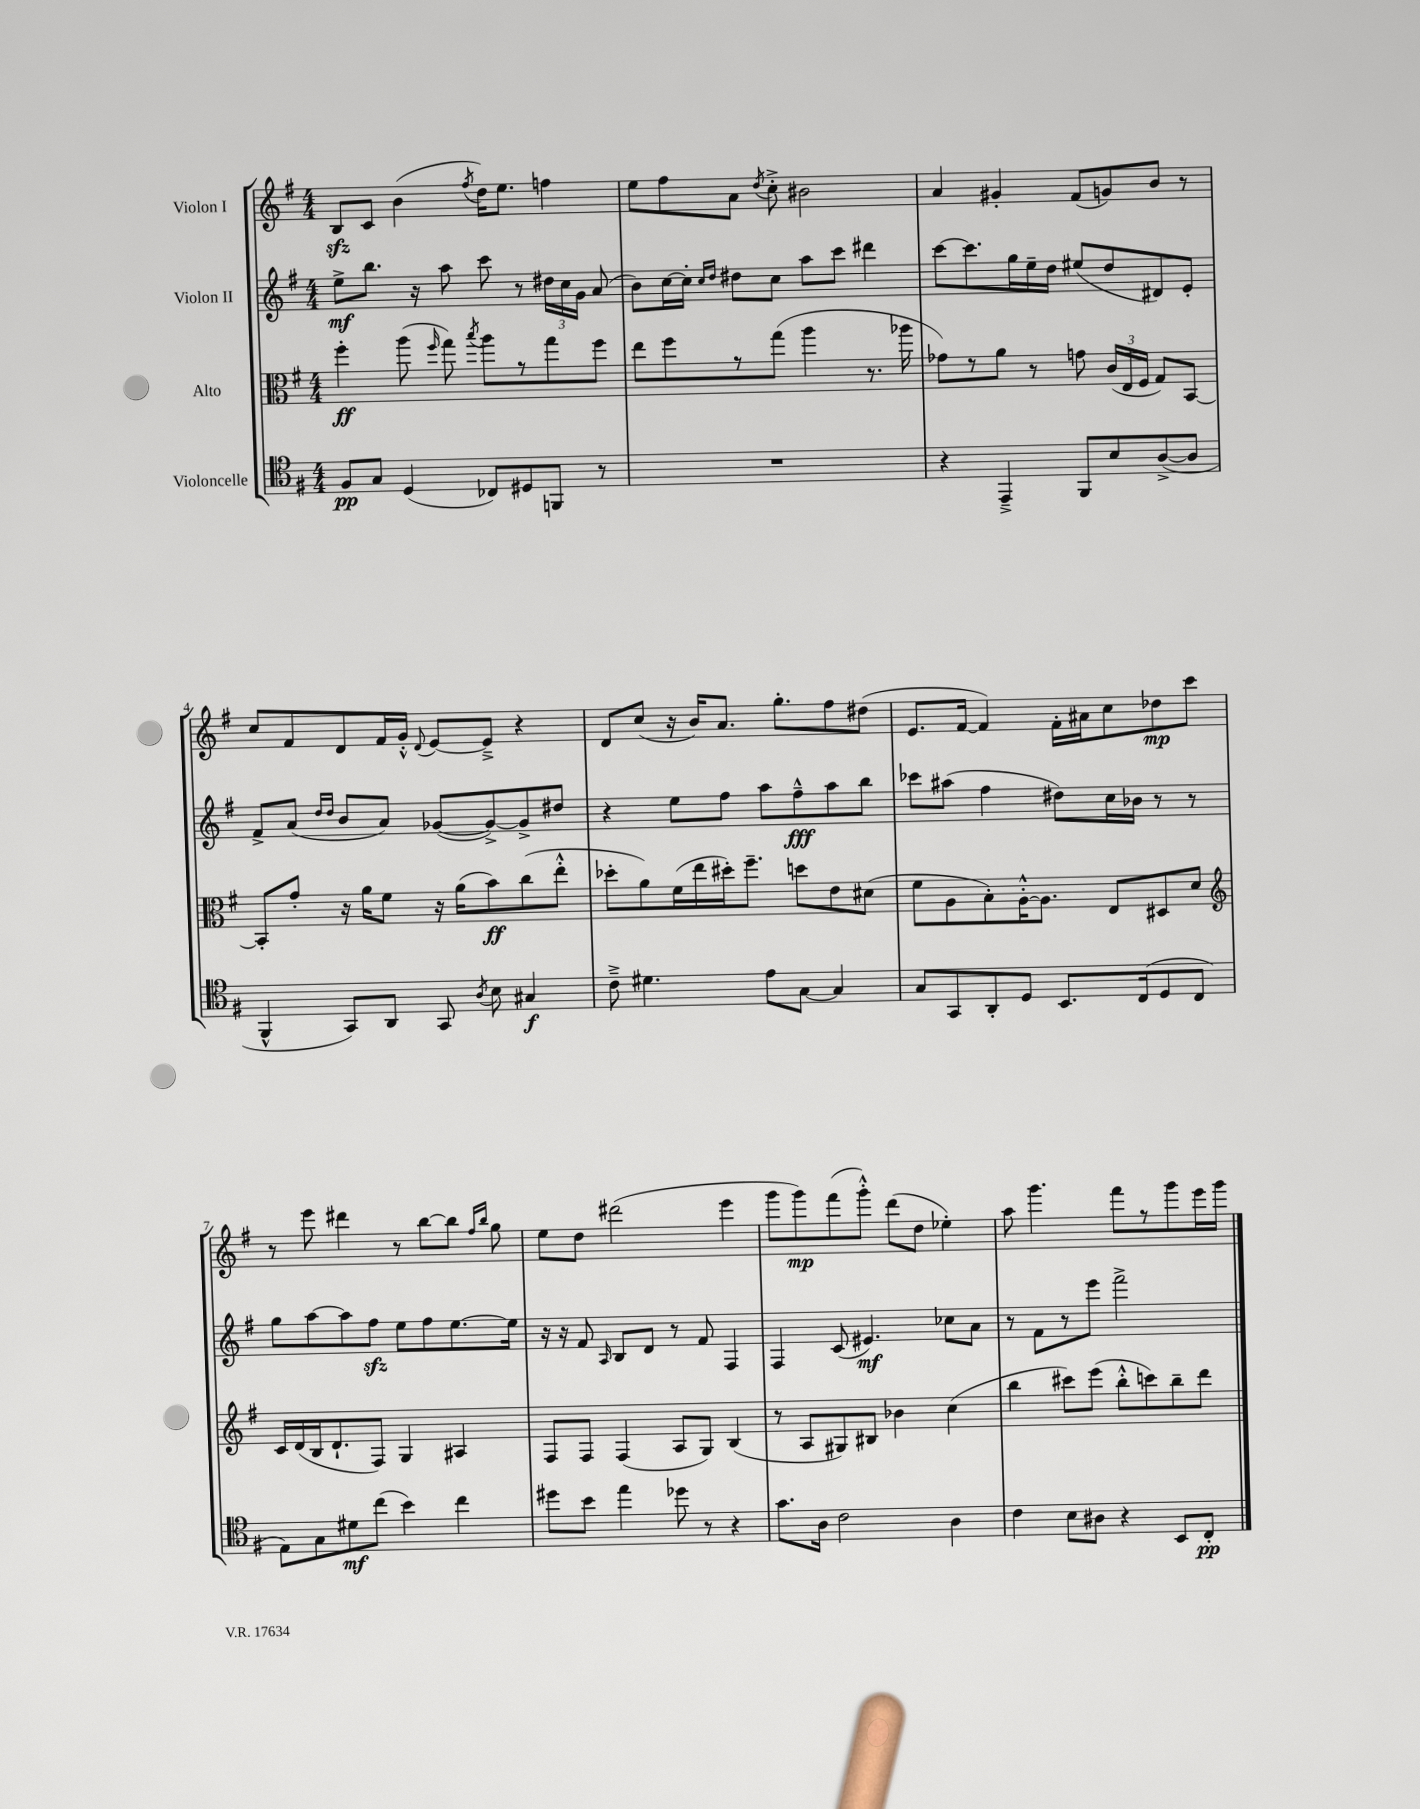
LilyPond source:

<<
\new StaffGroup <<
\new Staff = "s0" \with { instrumentName = "Violon I" } {
    \clef treble \key g \major \numericTimeSignature \time 4/4
    \autoBeamOff b8[\sfz c'8] b'4( \acciaccatura { fis''8 } d''16[) e''8.] f''4 |
    e''8[ fis''8 a'8] \acciaccatura { d''8 } c''8-.-> bis'2 |
    a'4 gis'4-. fis'8[( g'8) b'8] r8 |
    c''8[ fis'8 d'8 fis'16 g'16]-.-^ \appoggiatura { d'8 } e'8[~ e'8]---> r4 |
    d'8[ c''8]( r16 b'16[) a'8.] g''8.[-. fis''8 dis''8]( |
    e'8.[ fis'16]~ fis'4) fis'16[-. ais'16 c''8 des''8\mp c'''8] |
    r8 e'''8 dis'''4 r8 b''8[~ b''8] \grace { fis''16[ b''16] } g''8 |
    e''8[ d''8] dis'''2( e'''4 |
    g'''8[ g'''8\mp) fis'''8( g'''8]-.-^) d'''8[( d''8] ees''4-.) |
    a''8 g'''4. fis'''8[ r8 g'''8 e'''16 g'''16] \bar "|." |
}
\new Staff = "s1" \with { instrumentName = "Violon II" } {
    \clef treble \key g \major \numericTimeSignature \time 4/4
    \autoBeamOff e''8[->\mf b''8.] r16 a''8 c'''8 r8 \tuplet 3/2 { dis''16[ c''16 g'16] } a'8( |
    b'8[) c''16~ c''16]-. \grace { c''16[ d''16] } dis''8[ c''8] a''8[ c'''8] dis'''4 |
    c'''8[~ c'''8. g''16 e''16-- d''16] eis''8[( d''8 dis'8) e'8]-. |
    fis'8[-> a'8]( \grace { d''16[ d''16] } b'8[ a'8]) ges'8[~( ges'8~->) ges'8-> dis''8] |
    r4 e''8[ fis''8] a''8[ fis''8---^\fff a''8 b''8] |
    ces'''8[ ais''8]( fis''4 dis''8[) c''16 bes'16] r8 r8 |
    g''8[ a''8~ a''8 fis''8]\sfz e''8[ fis''8 e''8.~ e''16] |
    r16 r16 fis'8 \grace { a16 } b8[ d'8] r8 fis'8 fis4 |
    fis4 c'8( eis'4.\mf) ces''8[ a'8] |
    r8 fis'8[ r8 e'''8] fis'''2-> \bar "|." |
}
\new Staff = "s2" \with { instrumentName = "Alto" } {
    \clef alto \key g \major \numericTimeSignature \time 4/4
    \autoBeamOff fis''4-.\ff a''8( \grace { fis''16 } g''8) \acciaccatura { b''8 } a''8[ r8 g''8 fis''8] |
    e''8[ fis''8 r8 g''8]( a''4 r8. aes''16 |
    ges'8[) r8 a'8] r8 g'8 \tuplet 3/2 { c'16[( e16 fis16] } g8[) b,8]~ |
    b,8[-. g'8]-. r16 a'16[ fis'8] r16 a'16[( b'8\ff) c''8( e''8]-.-^ |
    des''8[-. a'8) fis'16( e''16 dis''16-.) fis''8.]-- d''8[ e'8 dis'8]( |
    fis'8[ a8 b8-.) a16~-.-^ a8.] e8[ dis8 d'8] |
    \clef treble c'16[ d'16( b16 d'8.-! fis8]) g4 ais4 |
    fis8[ fis8] fis4( a8[ g8]) b4( |
    r8 a8[ gis8) bis8] bes'4 c''4( |
    b''4 cis'''8[) e'''8]( b''8[-.-^ c'''8) b''8-- d'''8] \bar "|." |
}
\new Staff = "s3" \with { instrumentName = "Violoncelle" } {
    \clef tenor \key g \major \numericTimeSignature \time 4/4
    \autoBeamOff fis8[\pp g8] d4( ces8[) dis8 f,8] r8 |
    R1 |
    r4 e,4---> fis,8[ b8 a8~->( a8] |
    fis,4-^ g,8[) a,8] g,8 \acciaccatura { a8 } b8 gis4\f |
    c'8---> dis'4. e'8[ g8]~ g4 |
    g8[ g,8 a,8-. d8] b,8.[ c16( d8 c8] |
    e8[) g8 dis'8\mf c''8]( b'4) c''4 |
    dis''8[ b'8] e''4 des''8 r8 r4 |
    g'8.[ a16] c'2 a4 |
    c'4 b8[ ais8] r4 b,8[ c8]-.\pp \bar "|." |
}
>>
>>
